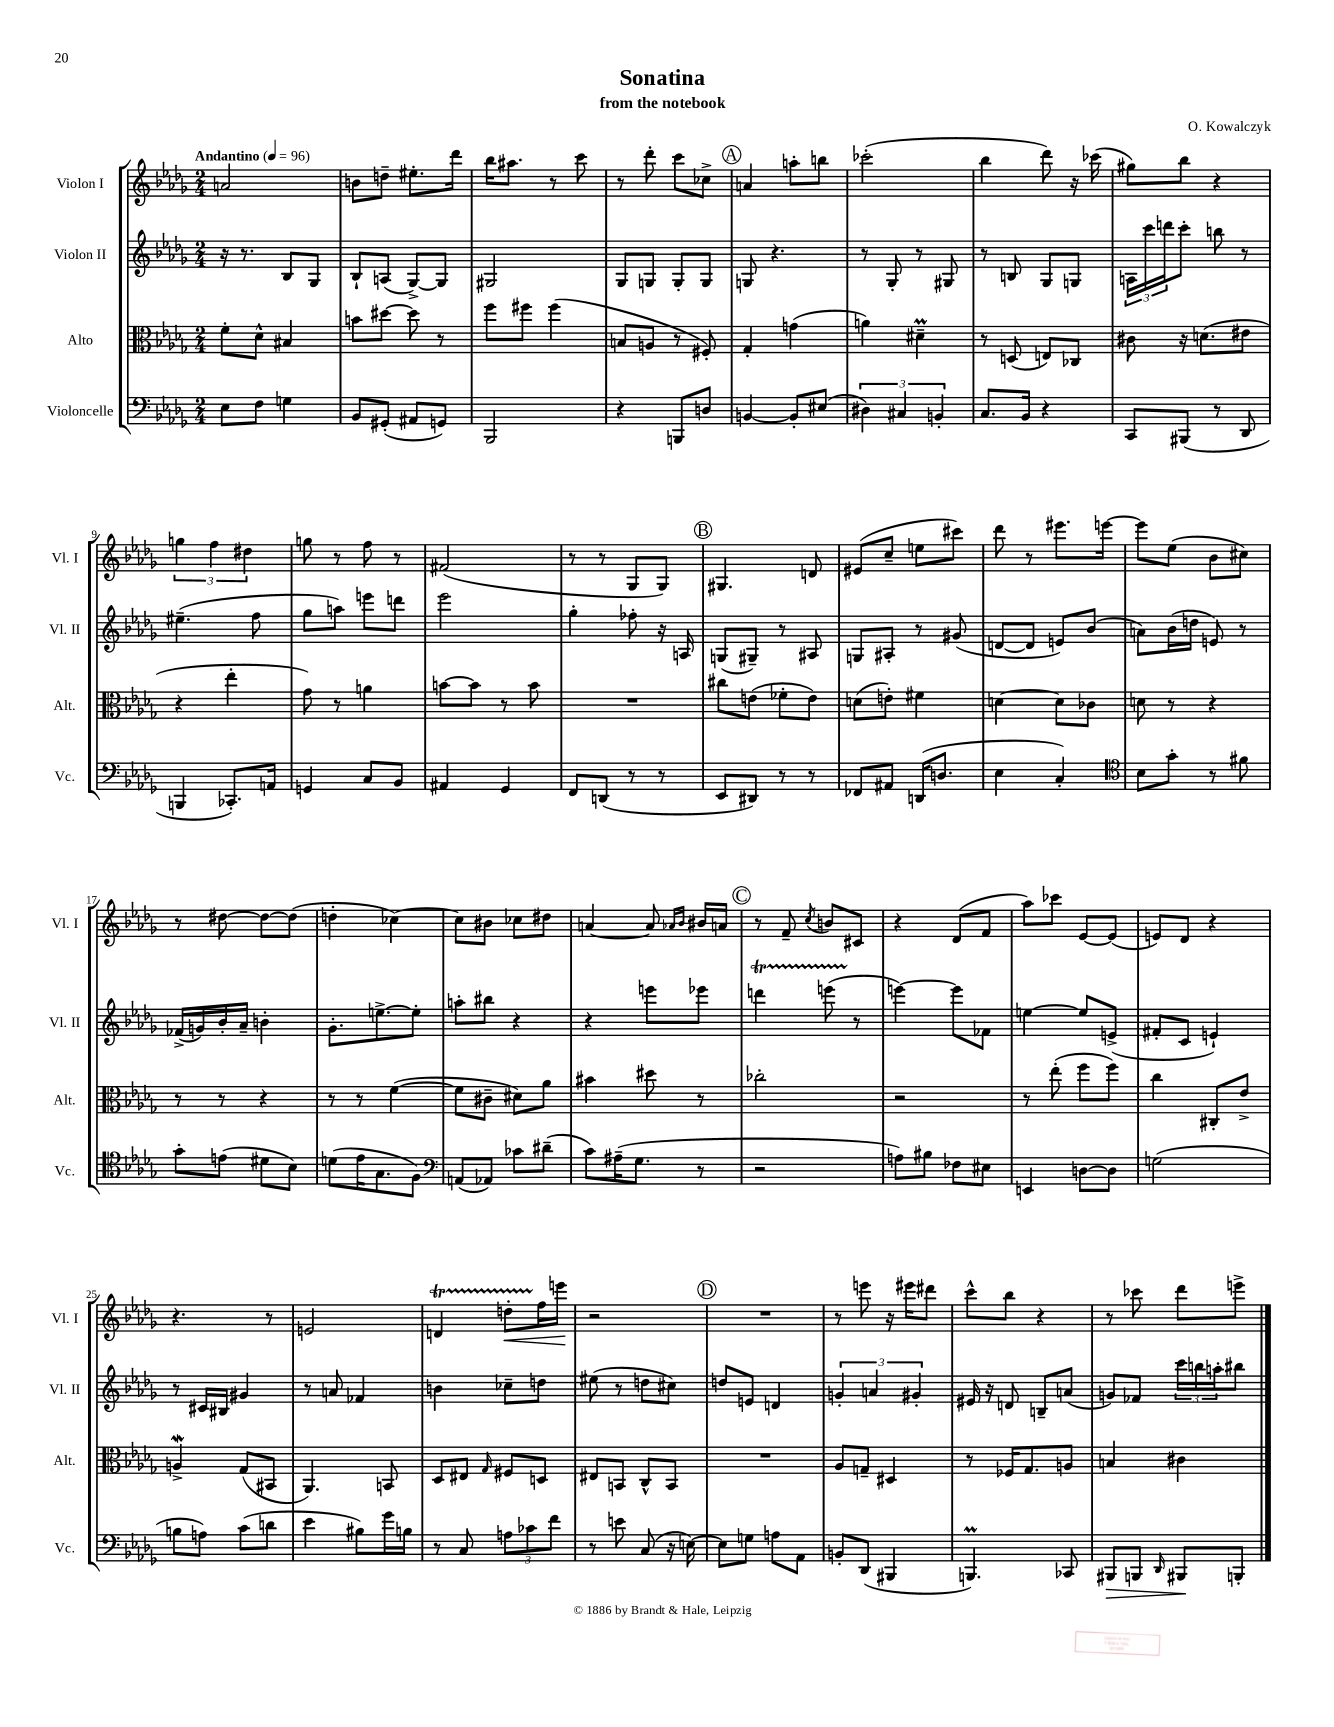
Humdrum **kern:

**kern	**kern	**kern	**kern
*staff4	*staff3	*staff2	*staff1
*clefF4	*clefC3	*clefG2	*clefG2
*k[b-e-a-d-g-]	*k[b-e-a-d-g-]	*k[b-e-a-d-g-]	*k[b-e-a-d-g-]
*M2/4	*M2/4	*M2/4	*M2/4
*MM96	*MM96	*MM96	*MM96
8E-	8f'	16r	2a
.	.	8.r	.
8F	8d-^^	.	.
4G	4B#	8B-	.
.	.	8G-	.
=	=	=	=
8BB-	8b	8B-`	8b
(8GG#'	[8dd#	(8A	8dd~
8AA#	8dd#]	[8G-^)	8.ee#'
8GG)	8r	8G-]	.
.	.	.	16ddd-
=	=	=	=
2BBB-	8ff	2G#	16bb-
.	.	.	8.aa#
.	8ff#	.	.
.	(4ff#	.	8r
.	.	.	8ccc
=	=	=	=
4r	8B	8G-	8r
.	8A	8G	8ddd-'
8BBB	8r	8G'	8ccc
8D	8F#')	8G	8cc-^
=	=	=	=
[4BB	4G-'	8G	4a
.	.	4.r	.
8BB']	(4g	.	8aa'
(8E#	.	.	8bb
=	=	=	=
6D#)	4a)	8r	(2ccc-'
.	.	8G-'	.
6C#	.	.	.
.	4d#~	8r	.
6BB'	.	.	.
.	.	8G#	.
=	=	=	=
8.C	8r	8r	4bb-
.	(8D	8B	.
16BB-	.	.	.
4r	8E)	8G-	8ddd-)
.	8C-	8G	16r
.	.	.	(16ccc-
=	=	=	=
8CC	8c#	24A	8gg#)
.	.	24ccc	.
.	.	24ddd	.
(8BBB#	16r	8ccc'	8bb-
.	(8.d	.	.
8r	.	8bb	4r
8DD-	8e#	8r	.
=	=	=	=
4BBB	4r	(4.ee#~	6gg
.	.	.	6ff
8.CC-')	4ee-'	.	.
.	.	.	6dd#
.	.	8ff	.
16AA	.	.	.
=	=	=	=
4GG	8g-)	8gg-	8gg
.	8r	8aa)	8r
8C	4a	8eee	8ff
8BB-	.	8ddd	8r
=	=	=	=
4AA#	[8b	2eee-	(2f#
.	8b]	.	.
4GG-	8r	.	.
.	8b	.	.
=	=	=	=
8FF	2r	4gg-'	8r
(8DD	.	.	8r
8r	.	8ff-'	8G-
8r	.	16r	8G-)
.	.	16A	.
=	=	=	=
8EE-	8cc#	(8G	4.G#
8DD#)	(8e	8G#~)	.
8r	8f-'	8r	.
8r	8e)	8A#	8d
=	=	=	=
8FF-	(8d	8G	(8e#
8AA#	8e')	8A#'	8cc~
(16DD	4f#	8r	8ee
8.D	.	.	.
.	.	(8g#	8ccc#)
=	=	=	=
4E-	[4d	[8d	8ddd-
.	.	8d]	8r
4C')	8d]	8e)	8.eee#
.	8c-	(8b-	.
.	.	.	[16eee
=	=	=	=
*clefC4	*	*	*
8B-	8d	8a)	8eee]
8g-'	8r	(16b-	(8ee-
.	.	16dd	.
8r	4r	8e)	8b-
8f#	.	8r	8cc#)
=	=	=	=
8g-'	8r	(16f-^	8r
.	.	16g)	.
(8e	8r	16b-'	[8dd#
.	.	16a-~	.
8d#	4r	4b'	8dd#_
8B-)	.	.	(8dd#]
=	=	=	=
(8d	8r	8.g-'	4dd'
16e-	8r	.	.
8.G-	.	[8.ee^	.
.	([4f	.	[4cc-)
8F)	.	8ee']	.
=	=	=	=
*clefF4	*	*	*
(8AA	8f]	8aa'	8cc-]
8AA-)	8c#~	8bb#	8b#
8c-	8d#)	4r	8cc-
(8d#~	8a-	.	8dd#
=	=	=	=
8c)	4b#	4r	[4a
(16A#~	.	.	.
8.G-	.	.	.
.	8dd#	8eee	8a]
.	.	.	16qqa-
.	.	.	16qqb-
8r	8r	8eee-	16b#
.	.	.	16a
=	=	=	=
2r	2cc-'	4ddd	8r
.	.	.	8f~
.	.	.	8qcc
.	.	(8eee	8b
.	.	8r	8c#
=	=	=	=
8A)	2r	[4eee)	4r
8B#	.	.	.
8F-	.	8eee]	(8d-
8E#	.	8f-	8f
=	=	=	=
4EE	8r	[4ee	8aa-)
.	(8ee-'	.	8ccc-
[8D	8ff	8ee]	[8e-
8D]	8ff)	(8e^	(8e-]
=	=	=	=
(2G	4cc	8f#'	8e)
.	.	8c	8d-
.	8C#'	4e`)	4r
.	8e-^	.	.
=	=	=	=
8B	4A^	8r	4.r
8A)	.	16c#	.
.	.	16B#	.
(8c	(8G-	4g#	.
8d	8BB#	.	8r
=	=	=	=
4e-	4.AA-)	8r	2e
.	.	8a	.
8B#)	.	4f-	.
16g-	8BB	.	.
16B	.	.	.
=	=	=	=
8r	8D-	4b	4d
8C	8E#	.	.
.	16qqG-	.	.
12A	8F#	8cc-~	8dd'
12c-	.	.	.
.	8D	8dd	16ff
12f	.	.	.
.	.	.	16eee
=	=	=	=
8r	8E#	(8ee#	2r
8e	8BB	8r	.
(8C	8C^^	8dd	.
16r	8BB	8cc#)	.
[16E)	.	.	.
=	=	=	=
8E]	2r	8dd	2r
8G	.	8e	.
8A	.	4d	.
8AA-	.	.	.
=	=	=	=
8BB'	8A-	6g'	8r
(8DD-	8G~	.	8eee
.	.	6a	.
4BBB#	4D#	.	16r
.	.	.	16eee#
.	.	6g#'	.
.	.	.	8ddd#
=	=	=	=
4.BBB)	8r	16e#	8ccc^^
.	.	16r	.
.	16F-	8d	8bb-
.	8.G-	.	.
.	.	8B~	4r
8CC-	8A	(8a	.
=	=	=	=
8BBB#	4B	8g)	8r
8BBB	.	8f-	8ccc-
16qqDD-	.	.	.
8BBB#	4c#	24ccc	8ddd-
.	.	24bb	.
.	.	24aa'	.
8BBB'	.	8bb#	8eee^
==	==	==	==
*-	*-	*-	*-
